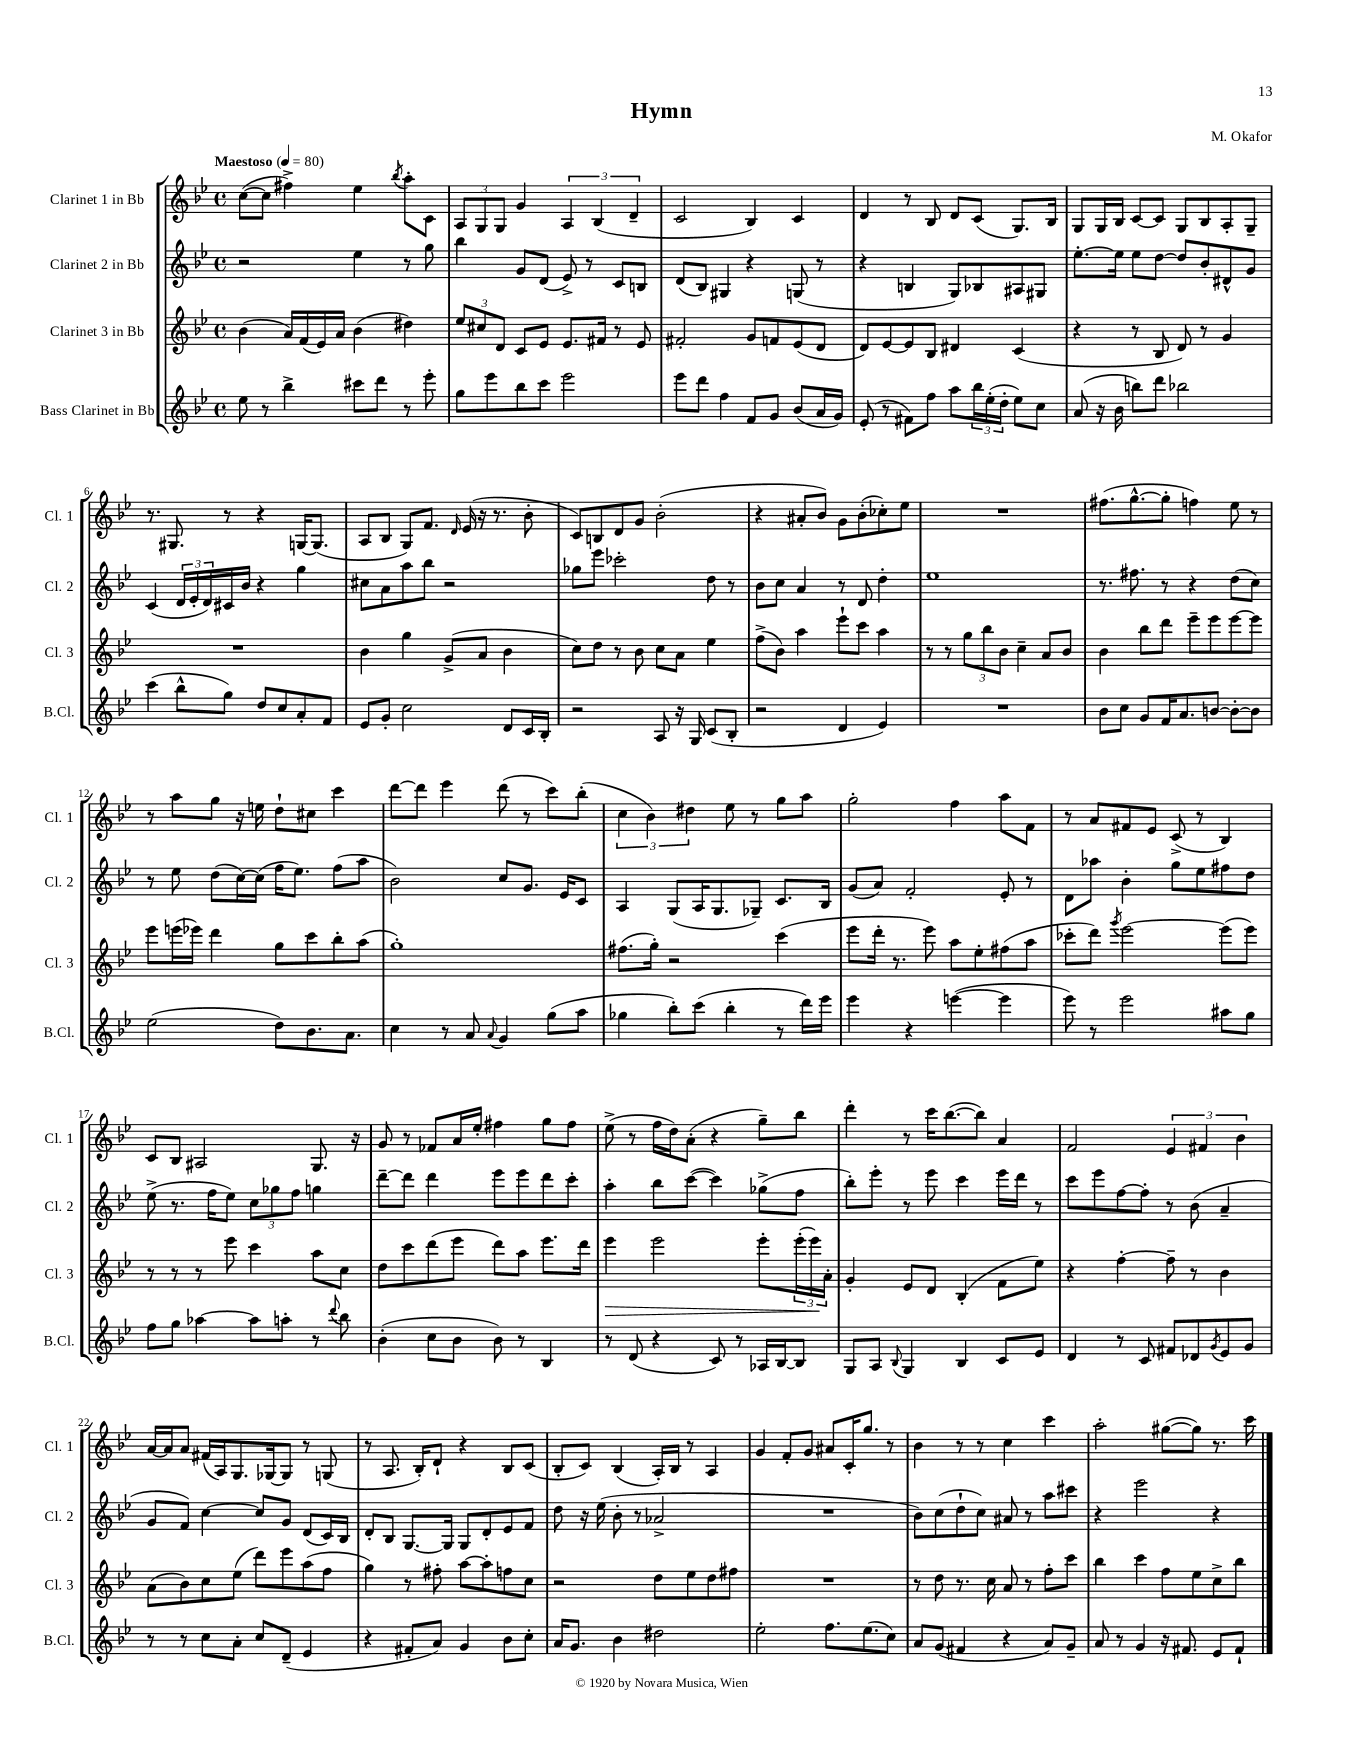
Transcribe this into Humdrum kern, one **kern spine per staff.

**kern	**kern	**kern	**kern
*staff4	*staff3	*staff2	*staff1
*clefG2	*clefG2	*clefG2	*clefG2
*k[b-e-]	*k[b-e-]	*k[b-e-]	*k[b-e-]
*M4/4	*M4/4	*M4/4	*M4/4
*met(c)	*met(c)	*met(c)	*met(c)
*MM80	*MM80	*MM80	*MM80
8ee-	(4b-	2r	([8cc
8r	.	.	8cc]
4bb-^	16a)	.	4ff#^)
.	(16f	.	.
.	16e-)	.	.
.	16a	.	.
8ccc#	(4b-	4ee-	4ee-
8ddd	.	.	.
.	.	.	8qbb-
8r	4dd#)	8r	8aa'
8eee-'	.	8gg	8c
=	=	=	=
8gg	12ee-	4bb-	12A
.	12cc#	.	12G
8eee-	.	.	.
.	12d	.	12G
8bb-	8c	8g	4g
8ccc	8e-	(8d	.
2eee-	8.e-	8e-^)	6A
.	.	8r	.
.	.	.	(6B-
.	16f#	.	.
.	8r	8c	.
.	.	.	6d~
.	8e-	8B	.
=	=	=	=
8eee-	2f#'	(8d	2c
8ddd	.	8B-)	.
4ff	.	4G#	.
8f	8g	4r	4B-)
8g	8f	.	.
(8b-	(8e-	(8G	4c
16a	8d	8r	.
16g)	.	.	.
=	=	=	=
(8e-'	8d)	4r	4d
8r	[8e-	.	.
8f#)	8e-]	4B	8r
8ff	8B-	.	8B-
8aa	4d#	8G)	8d
24bb-	.	8B-	(8c
(24ee-'	.	.	.
24dd'	.	.	.
8ee-)	(4c	8A#	8.G)
8cc	.	8G#	.
.	.	.	16B-
=	=	=	=
(8a	4r	[8.ee-'	8G
16r	.	.	16G
16b-	.	16ee-]	16B-
8bb)	8r	8ee-	[8c
8ddd	8B-	[8dd	8c]
2bb-	8d)	8dd]	8G
.	8r	8b-'	8B-
.	4g	8d#^^	8A'
.	.	8g	8G~
=	=	=	=
(4ccc	1r	(4c	8.r
.	.	.	8.G#
8bb-^^	.	24d	.
.	.	24e-'	.
.	.	24d)	.
8gg)	.	16c#	8r
.	.	16b-	.
8dd	.	4r	4r
8cc	.	.	.
8a'	.	4gg	[16G
.	.	.	(8.G]
8f	.	.	.
=	=	=	=
8e-	4b-	8cc#	8A
8g'	.	8a	8B-
2cc	4gg	8aa	8G)
.	.	8bb-	8.f
.	(8g^	2r	.
.	.	.	16qqd
.	.	.	(16e-
.	8a	.	16r
.	.	.	8.r
8d	4b-	.	.
16c	.	.	8b-'
16B-'	.	.	.
=	=	=	=
2r	8cc)	8gg-	8c)
.	8dd	8eee-	8B
.	8r	2ccc-'	8d
.	8b-	.	8g
8A	8cc	.	(2b-'
16r	8a	.	.
16G	.	.	.
(8c	4ee-	8dd	.
8B-'	.	8r	.
=	=	=	=
2r	(8ff^	8b-	4r
.	8b-)	8cc	.
.	4aa	4a	8a#'
.	.	.	8b-)
4d	8eee-`	8r	8g
.	8ccc	8d	(8b-'
4e-)	4aa	4dd'	8cc-')
.	.	.	8ee-
=	=	=	=
1r	8r	1ee-	1r
.	8r	.	.
.	12gg	.	.
.	12bb-	.	.
.	12b-	.	.
.	4cc~	.	.
.	8a	.	.
.	8b-	.	.
=	=	=	=
8b-	4b-	8.r	(8.ff#
8cc	.	.	.
.	.	8.ff#	[8.gg^^
8g	8bb-	.	.
16f	8ddd	8r	8gg']
8.a	.	.	.
.	8eee-~	4r	4ff)
[8b	8eee-	.	.
8b'_	[8eee-	(8dd	8ee-
8b]	8eee-]	8cc)	8r
=	=	=	=
(2ee-	8eee-	8r	8r
.	(16eee	8ee-	8aa
.	16eee-)	.	.
.	4ddd	(8dd	8gg
.	.	[16cc)	16r
.	.	(16cc]	16ee
8dd)	8gg	16ff	8dd`
.	.	8.ee-)	.
8.b-	8ccc	.	8cc#
.	8bb-'	(8ff	4ccc
8.a	.	.	.
.	(8aa	8aa	.
=	=	=	=
4cc	1gg')	2b-)	[8ddd
.	.	.	8ddd]
8r	.	.	4eee-
8a	.	.	.
8qqa	.	.	.
4g	.	8cc	(8ddd
.	.	8.g	8r
(8gg	.	.	8ccc)
.	.	16e-	.
8aa	.	8c	(8bb-'
=	=	=	=
4gg-	(8.ff#	4A	6cc
.	.	.	6b-)
.	16gg')	.	.
8bb-')	2r	(8G	.
.	.	.	6dd#
(8ccc	.	16A	.
.	.	8.G	.
4bb-'	.	.	8ee-
.	.	8G-~)	8r
8r	(4ccc	8.c	8gg
16ddd)	.	.	8aa
16eee-	.	16B-	.
=	=	=	=
4eee-	8eee-	(8g	2gg'
.	16ddd'	8a)	.
.	8.r	.	.
4r	.	2f'	.
.	8eee-)	.	.
([4eee	8aa	.	4ff
.	8ee-'	.	.
4eee]	(8ff#	8e-'	8aa
.	8aa	8r	8f
=	=	=	=
8eee-)	8ccc-'	8d	8r
8r	8ddd)	8aa-	8a
.	8qggg	.	.
2eee-	[2eee-	4b-'	8f#
.	.	.	8e-
.	.	8gg	(8c^
.	.	8ee-	8r
8aa#	(8eee-]	8ff#	4B-)
8gg	8eee-)	8dd	.
=	=	=	=
8ff	8r	(8ee-^	8c
8gg	8r	8.r	8B-
[4aa-	8r	.	2A#
.	.	16ff	.
.	8eee-	8ee-)	.
8aa-]	4ccc	12cc	.
.	.	12gg-	.
8aa'	.	.	.
.	.	12ff	.
8r	8aa	4gg	8.G
8qqddd	.	.	.
8bb-	8cc	.	.
.	.	.	16r
=	=	=	=
(4b-'	8dd	[8ddd~	8g
.	8ccc	8ddd]	8r
8cc	(8ddd	4ddd	8f-
8b-	8eee-	.	16a
.	.	.	16ee-'
8b-)	8ddd)	8eee-	4ff#
8r	8aa	8eee-	.
4B-	8.eee-	8ddd	8gg
.	.	8ccc'	8ff#
.	16ddd	.	.
=	=	=	=
8r	4eee-	4aa'	(8ee-^
(8d	.	.	8r
4r	2eee-	8bb-	16ff
.	.	.	16dd)
.	.	([8ccc	(8a'
8c)	.	4ccc])	4r
8r	.	.	.
16A-	8eee-'	(8gg-^	8gg~)
[16B-	.	.	.
8B-]	(24eee-'	8ff	8bb-
.	24eee-)	.	.
.	24a'	.	.
=	=	=	=
8G	4g'	8bb-')	4ddd'
8A	.	8eee-'	.
8qqB-	.	.	.
4G	8e-	8r	8r
.	8d	8eee-	16ccc
.	.	.	([8.bb-
4B-	(4B-'	4ccc	.
.	.	.	8bb-])
8c	8f	16eee-	4a
.	.	16ddd	.
8e-	8ee-)	8r	.
=	=	=	=
4d	4r	8ccc	2f
.	.	8eee-	.
8r	[4ff'	[8ff	.
8c	.	8ff']	.
8f#	8ff~]	8r	6e-
8d-	8r	(8b-	.
.	.	.	6f#
8qg	.	.	.
8e-	4b-	4a~	.
.	.	.	6b-
8g	.	.	.
=	=	=	=
8r	(8a	8g	[16a
.	.	.	16a]
8r	8b-)	8f)	8a
8cc	8cc	[4cc	(16f#
.	.	.	16A)
8a'	(8ee-	.	8.G
8cc	8ddd)	8cc]	.
.	.	.	[16G-
(8d~	8eee-	8g	8G-]
4e-	(8aa	(8d	8r
.	8ff	16c)	(8G
.	.	16B-	.
=	=	=	=
4r	4gg)	8d'	8r
.	.	8B-	8.A
8f#'	8r	[8.G	.
.	.	.	16B-')
8a)	8ff#'	.	8d`
.	.	16G]	.
4g	[8aa	8G	4r
.	8aa']	8d'	.
8b-	8ff	8e-	8B-
8cc'	8cc	8f	(8c
=	=	=	=
16a	2r	8dd	8B-'
8.g	.	.	.
.	.	16r	8c)
.	.	(16ee-	.
4b-	.	8b-'	(4B-
.	.	8r	.
2dd#	8dd	2a-^	16A')
.	.	.	16B-
.	8ee-	.	8r
.	8dd	.	4A
.	8ff#	.	.
=	=	=	=
2ee-'	1r	1r	4g
.	.	.	8f'
.	.	.	8g
8.ff	.	.	8a#
.	.	.	16c'
(8.ee-	.	.	8.gg
8cc)	.	.	8r
=	=	=	=
8a	8r	8b-)	4b-
(8g	8dd	(8cc	.
4f#	8.r	8dd`	8r
.	.	8cc)	8r
.	16cc	.	.
4r	8a	8a#	4cc
.	8r	8r	.
8a)	8ff'	8aa	4ccc
8g~	8ccc	8ccc#	.
=	=	=	=
8a	4bb-	4r	2aa'
8r	.	.	.
4g	4ccc	2eee-	.
16r	8ff	.	([8gg#
8.f#	.	.	.
.	8ee-	.	8gg#])
8e-	8cc^	4r	8.r
8f#`	8bb-	.	.
.	.	.	16ccc
==	==	==	==
*-	*-	*-	*-
